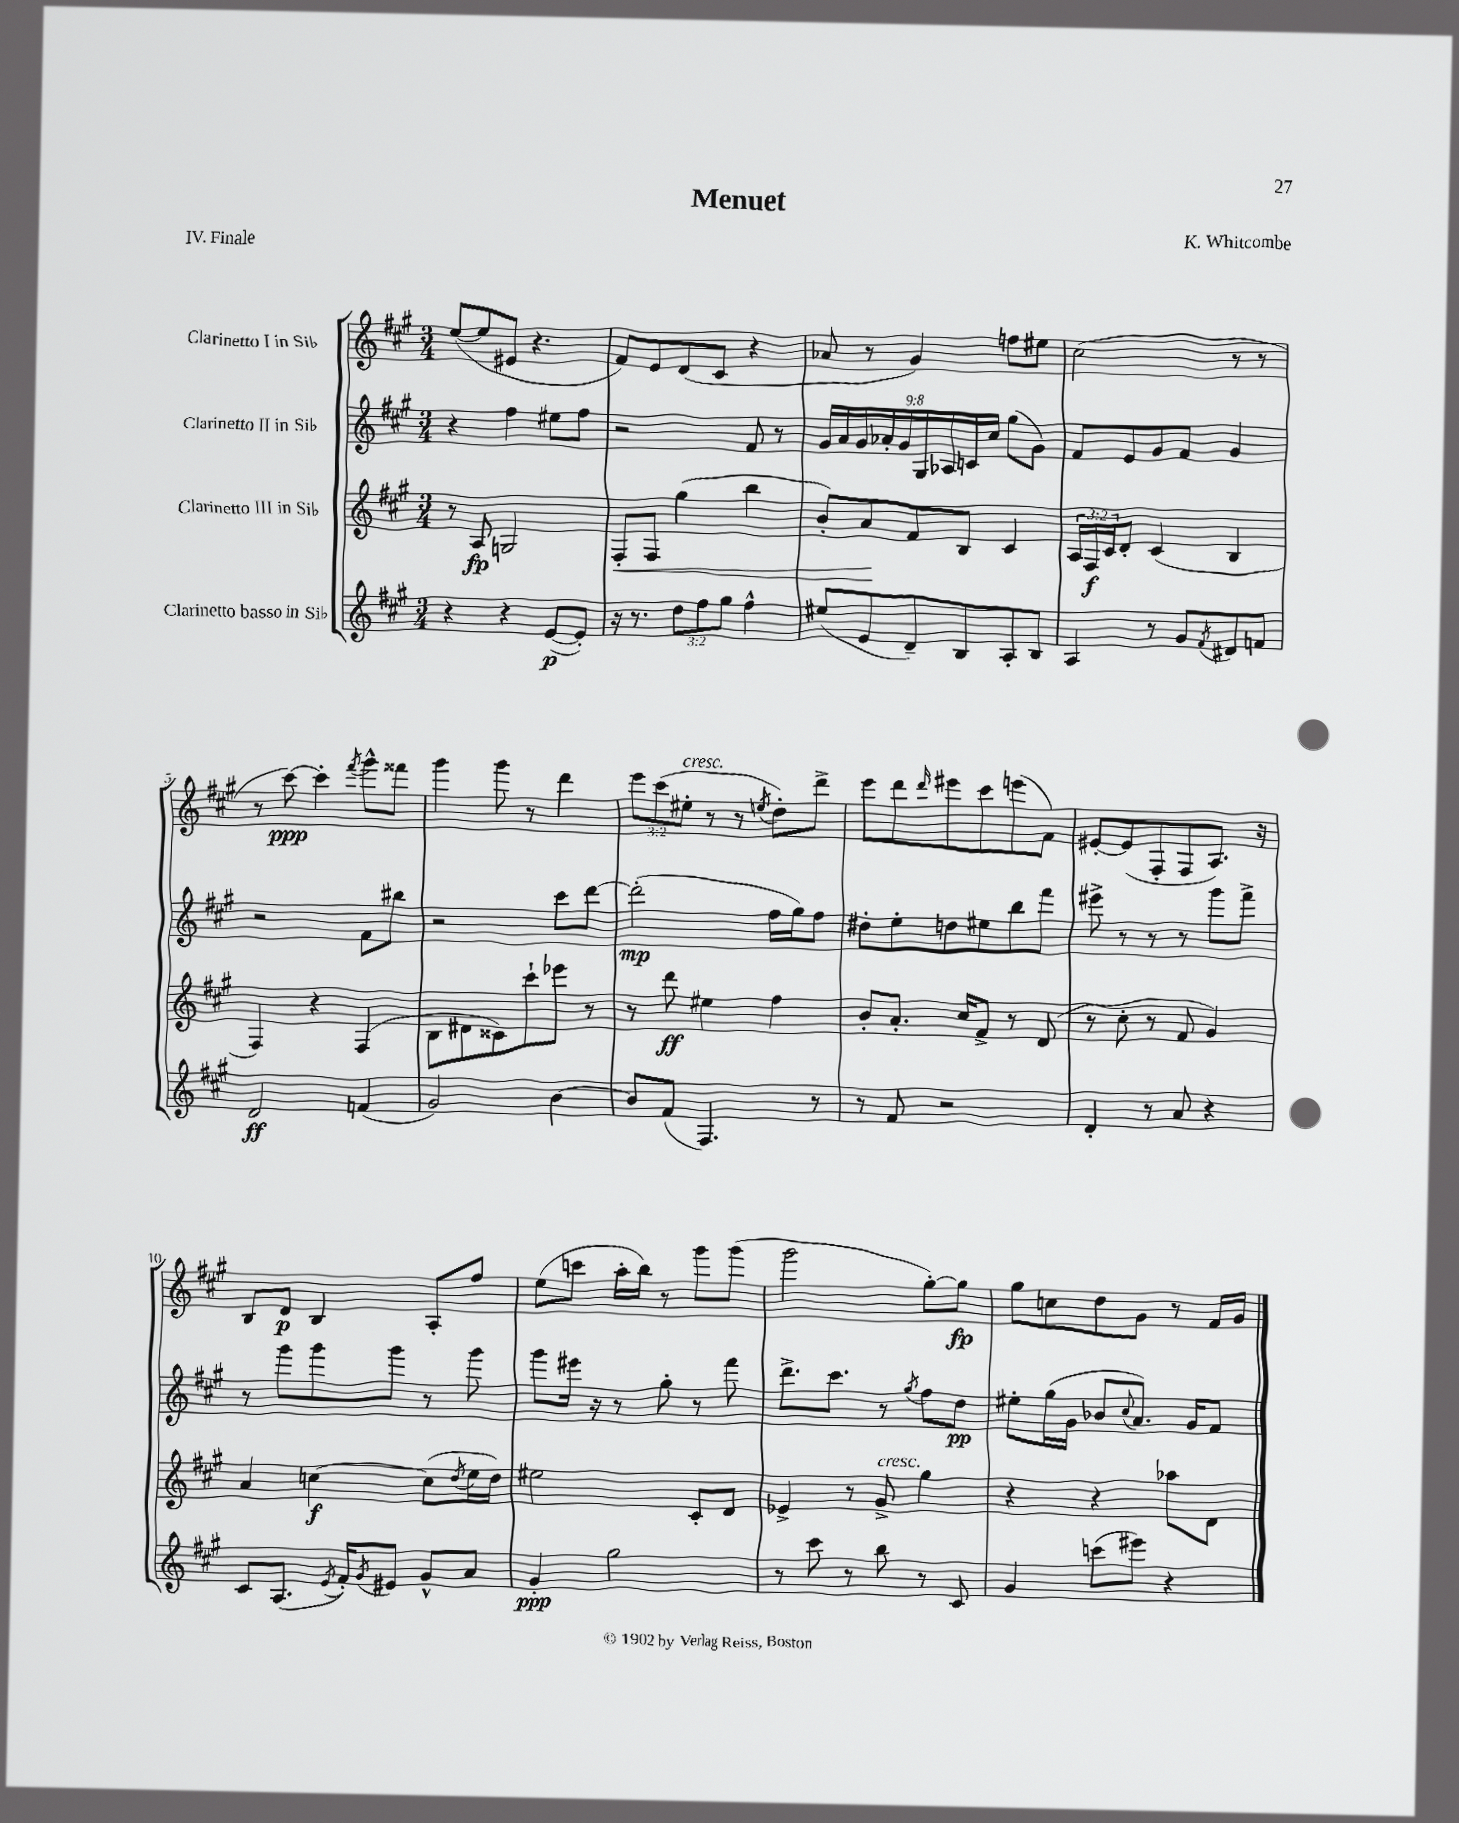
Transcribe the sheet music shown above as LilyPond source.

\header { title = "Menuet" composer = "K. Whitcombe" piece = "IV. Finale" }
<<
\new StaffGroup <<
\new Staff = "s0" \with { instrumentName = "Clarinetto I in Sib" } {
    \clef treble \key a \major \numericTimeSignature \time 3/4 \override Staff.TupletNumber.text = #tuplet-number::calc-fraction-text
    e''8~( e''8 eis'8 r4. |
    fis'8) e'8 d'8( cis'8 r4 |
    aes'8 r8 gis'4) f''8 eis''8 |
    cis''2( r8 r8 |
    r8 cis'''8~\ppp) cis'''4-. \acciaccatura { fis'''8 } gis'''8-^ fisis'''8 |
    gis'''4 gis'''8 r8 d'''4 |
    \tuplet 3/2 { e'''8 cis'''8( eis''8-.^\markup { \italic "cresc." } } r8 r8 \acciaccatura { e''8 } d''8-.) d'''8-> |
    e'''8 d'''8 \grace { d'''16 } eis'''8 cis'''8 e'''8( fis'8) |
    eis'8~-. eis'8( fis8-. fis8 a8.) r16 |
    b8 d'8\p b4 a8-. fis''8 |
    e''8( c'''8 a''16-. b''16) r8 gis'''8 gis'''8( |
    gis'''2 gis''8~-.) gis''8\fp |
    gis''8 c''8 d''8 gis'8 r8 fis'16 gis'16 \bar "|." |
}
\new Staff = "s1" \with { instrumentName = "Clarinetto II in Sib" } {
    \clef treble \key a \major \numericTimeSignature \time 3/4 \override Staff.TupletNumber.text = #tuplet-number::calc-fraction-text
    r4 fis''4 eis''8 fis''8 |
    r2 fis'8 r8 |
    \tuplet 9/8 { gis'16 a'16 gis'16 aes'16-. gis'16 gis16 aes16 c'16 cis''16 } gis''8( gis'8) |
    fis'8 e'8 gis'8 fis'8 gis'4 |
    r2 fis'8 bis''8 |
    r2 cis'''8 d'''8~ |
    d'''2-.\mp( fis''16 gis''16) fis''8 |
    dis''8-. e''8-. d''8 eis''8 b''8 fis'''8 |
    eis'''8-> r8 r8 r8 gis'''8 fis'''8-> |
    r8 gis'''8 gis'''8 gis'''8 r8 gis'''8 |
    gis'''8 eis'''16 r16 r8 gis''8-. r8 fis'''8 |
    d'''8.-> cis'''8. r8 \acciaccatura { gis''8 } fis''8 d''8\pp |
    eis''8-. gis''16( gis'16 bes'8 \appoggiatura { cis''8 } a'8.) gis'16 fis'8 \bar "|." |
}
\new Staff = "s2" \with { instrumentName = "Clarinetto III in Sib" } {
    \clef treble \key a \major \numericTimeSignature \time 3/4 \override Staff.TupletNumber.text = #tuplet-number::calc-fraction-text
    r8 a8\fp g2 |
    fis8-.\< fis8 gis''4( b''4 |
    b'8-.) a'8\! fis'8 b8 cis'4 |
    \tuplet 3/2 { a16 fis16\f cis'16 } d'8-. cis'4( b4 |
    fis4) r4 fis4( |
    b8 dis'8 cisis'8) cis'''8-! ees'''8 r8 |
    r8 d'''8\ff eis''4 fis''4 |
    b'8-. a'8.-. cis''16 fis'8-> r8 d'8( |
    r8 cis''8-. r8 fis'8 gis'4) |
    a'4 c''4~\f c''8( \acciaccatura { d''8 } e''16 d''16) |
    eis''2 cis'8-. d'8 |
    ees'4-> r8 gis'8->^\markup { \italic "cresc." } gis''4 |
    r4 r4 aes''8 d'8 \bar "|." |
}
\new Staff = "s3" \with { instrumentName = "Clarinetto basso in Sib" } {
    \clef treble \key a \major \numericTimeSignature \time 3/4 \override Staff.TupletNumber.text = #tuplet-number::calc-fraction-text
    r4 r4 e'8~\p( e'8-.) |
    r16 r8. \tuplet 3/2 { d''8 fis''8 gis''8 } fis''4-^ |
    eis''8( e'8 d'8--) b8 a8-. b8 |
    a4 r8 gis'8 \acciaccatura { fis'8 } dis'8 f'8 |
    d'2\ff f'4( |
    gis'2) b'4~ |
    b'8 fis'8( fis4.) r8 |
    r8 fis'8 r2 |
    d'4-. r8 a'8 r4 |
    cis'8 a8.( \acciaccatura { e'8 } fis'16-.) \acciaccatura { gis'8 } eis'8 gis'8-^ a'8 |
    gis'4-.\ppp gis''2 |
    r8 cis'''8 r8 b''8 r8 cis'8 |
    gis'4 c'''8( eis'''8) r4 \bar "|." |
}
>>
>>
